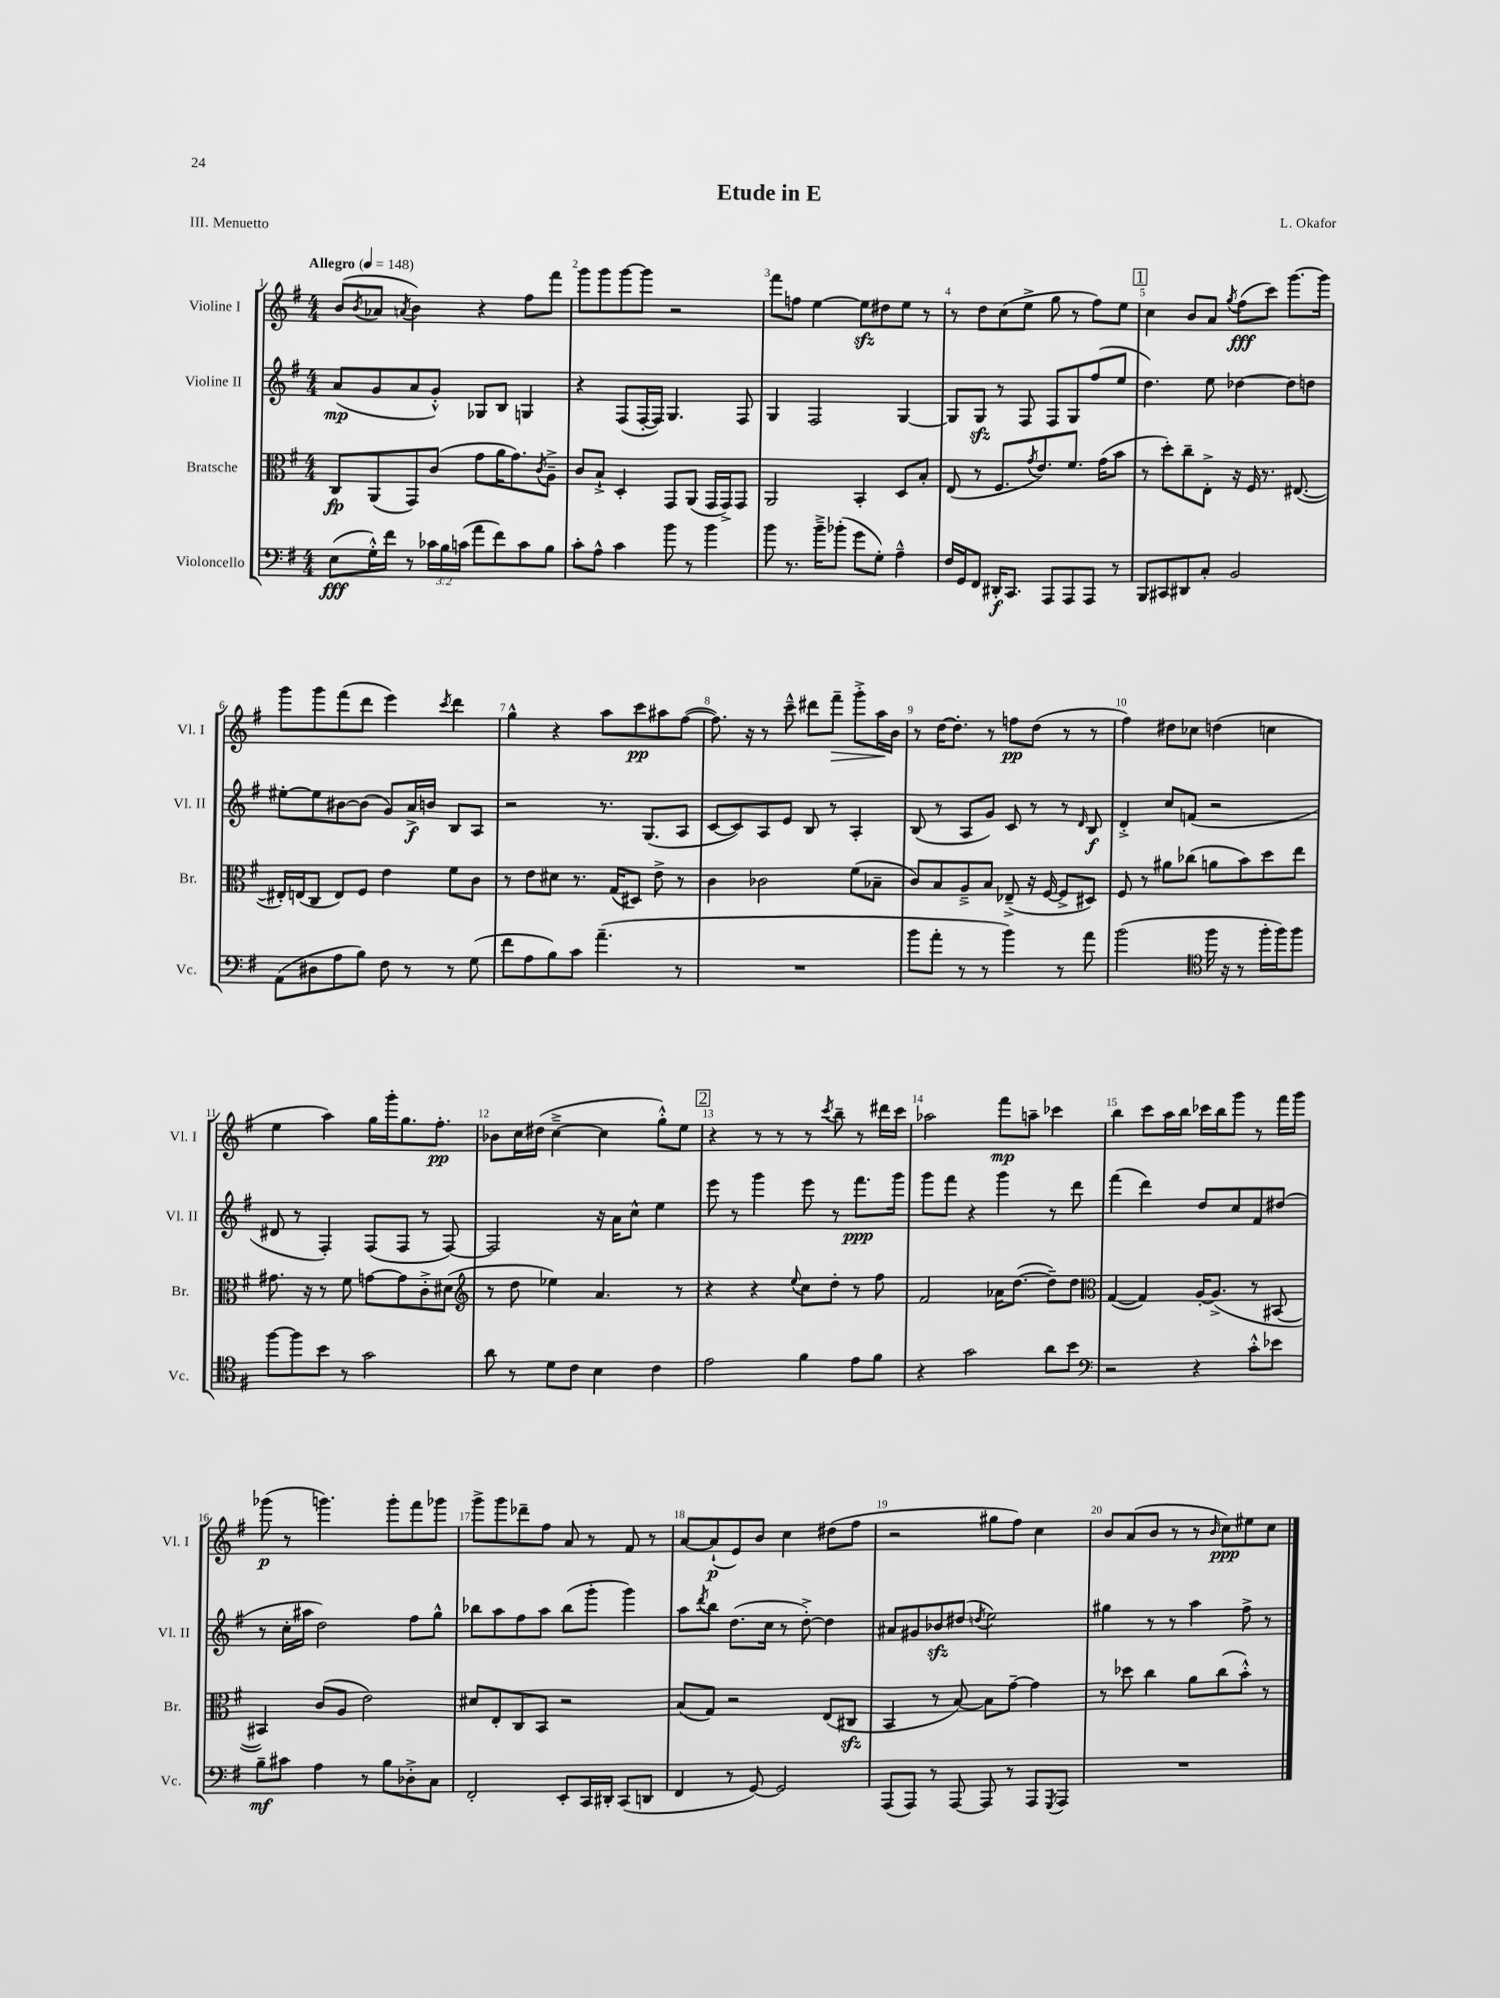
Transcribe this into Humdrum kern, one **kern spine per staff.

**kern	**kern	**kern	**kern
*staff4	*staff3	*staff2	*staff1
*clefF4	*clefC3	*clefG2	*clefG2
*k[f#]	*k[f#]	*k[f#]	*k[f#]
*M4/4	*M4/4	*M4/4	*M4/4
*MM148	*MM148	*MM148	*MM148
(8E	8C	(8a	(8b
.	.	.	8qb
16G'^^)	(8AA	8g	8a-
16f#	.	.	.
.	.	.	8qa
8r	8GG)	8a	4b)
24c-	(8c	8g'^^)	.
24B	.	.	.
(24c	.	.	.
8a	8g	8G-	4r
8f#)	16a	8B	.
.	8.g)	.	.
8c	.	4G	8ff#
.	8qc	.	.
8B	8A~^	.	8fff#
=	=	=	=
8c'	8c	4r	8ggg
8A^^	8B`^	.	8ggg
4c	4D'	(8F#	[8ggg
.	.	[16F#'	8ggg]
.	.	16F#])	.
8b	8GG	4.G	2r
8r	(8AA	.	.
4b	16GG	.	.
.	16GG^)	.	.
.	8GG	8F#	.
=	=	=	=
8b	2AA	4G	8fff#
8.r	.	.	8ff
.	.	2F#	[4ee
16b~^	.	.	.
(8b-'	.	.	.
8g	4BB'	.	8ee]
8G')	.	.	8dd#
4A~^^	8D	[4G	8ee
.	8B'	.	8r
=	=	=	=
16F#	(8E	8G]	8r
16GG	.	.	.
8FF#	8r	8G	8dd
16DD#'	8.F#	8r	(8cc
8.CC	.	.	.
.	.	8F#	8ee^
.	8qg	.	.
.	8.e)	.	.
8AAA	.	8F#	8gg
8AAA	8.f#	8G	8r
8AAA	.	(8ff#	8ff#)
.	(16g	.	.
8r	8b	8ee	8ee
=	=	=	=
8BBB	8r	4.dd)	4cc
8CC#	8dd')	.	.
8DD#	8cc~	.	8b
8C'	8E'^	8ee	8a
.	.	.	8qgg
2BB	16r	[4dd-	(8ff#
.	16F#	.	.
.	8.r	.	8ccc)
.	.	8dd-]	[8.ggg
.	([8.E#	.	.
.	.	8dd	.
.	.	.	16ggg]
=	=	=	=
(8AA	16E#'])	[8ee#'	8ggg
.	(16E	.	.
8D#	8C	8ee#]	8ggg
8A	8E)	[8b#	(8fff#
8B)	8F#	(8b#]	8ddd
8F#	4e	8g)	4eee)
8r	.	16a^	.
.	.	16b	.
.	.	.	8qccc
8r	8f#	8B	4ddd
(8G	8c	8A	.
=	=	=	=
8f#	8r	2r	4gg^^
8A	8e	.	.
8B)	8d#	.	4r
8c	8.r	.	.
(4.a~	.	8.r	8aa
.	(16G	.	.
.	8D#)	.	8ccc
.	.	(8.G	.
.	8e^	.	8aa#
8r	8r	8A	([8ff#
=	=	=	=
1r	4c	[8c	8.ff#])
.	.	8c])	.
.	.	.	16r
.	2c-	8A	8r
.	.	8e	8ccc~^^
.	.	8B	8ddd#
.	.	8r	8fff#~
.	(8f#	4A'	8ggg'^
.	8B-~	.	16aa
.	.	.	16b
=	=	=	=
8b	8c)	(8B	8r
8a'	8B	8r	[16dd
.	.	.	8.dd']
8r	8A~^	8A	.
8r	8B	8g)	8r
4b)	(8E-~^	8c	8ff
.	16r	8r	(8dd
.	[16F#	.	.
8r	8F#^]	8r	8r
.	.	16qqd	.
8a	8D#)	8B	8r
=	=	=	=
(2b	8F#	4d'^	4ff#)
.	8r	.	.
.	8a#	8cc	8dd#
.	(8cc-	(8f	8cc-
*clefC4	*	*	*
16ff#	8a	2r	(4dd
16r	.	.	.
8r	8b)	.	.
16ff#'	8dd	.	4cc
16ff#)	.	.	.
8ff#	8ee	.	.
=	=	=	=
[8ff#	8.g#	8d#	4ee
8ff#]	.	8r	.
.	16r	.	.
8b	8r	4F#')	4aa)
8r	8f#	.	.
2g	[8g	(8F#	16gg
.	.	.	16ggg'
.	8g]	8F#	8.gg
.	8c'^	8r	.
.	.	.	8.ff#'
.	(8d#	[8F#)	.
=	=	=	=
*	*clefG2	*	*
8a	8r	2F#]	8b-
8r	8dd	.	16cc
.	.	.	(16dd#
8d	4ee-)	.	[4cc~^
8c	.	.	.
4B	4.a	16r	4cc]
.	.	16a	.
.	.	8cc^^	.
4c	.	4ee	8gg'^^)
.	8r	.	8ee
=	=	=	=
2e	4r	8eee	4r
.	.	8r	.
.	4r	4ggg	8r
.	.	.	8r
.	8qqee	.	.
4f#	8cc	8eee	8r
.	.	.	8qccc
.	8dd'	8r	8bb~
8e	8r	8.fff#	8r
8f#	8ff#	.	16ddd#
.	.	16ggg	16ccc
=	=	=	=
4r	2f#	8ggg	2aa-
.	.	8fff#	.
2g	.	4r	.
.	16a-	4ggg	8fff#
.	([8.dd	.	.
.	.	.	8aa~
8a	8dd~])	8r	4ccc-
8b	8dd	8ddd	.
=	=	=	=
*clefF4	*clefC3	*	*
2r	([4G	(4fff#	4bb
.	4G])	4ddd)	8ccc
.	.	.	16aa
.	.	.	16bb
4r	[16A'	8dd	16ccc-
.	(8.A^]	.	16bb
.	.	8cc	8ggg
8c'^^	8r	8f#	8r
8e-	[8BB#	(8dd#	16fff#
.	.	.	16ggg
=	=	=	=
8B~	4BB#])	8r	(8ggg-
8c#	.	16cc'	8r
.	.	16aa#	.
4A	(8c	2dd)	4.ggg)
.	8A	.	.
8r	2e)	.	.
8B	.	.	8ggg'
8D-'^	.	8ff#	8fff#
8C	.	8gg^^	8ggg-
=	=	=	=
2FF#'	8d#	8bb-	8ggg^
.	8E'	8aa	8ggg
.	8C	8ff#	8ddd-~
.	8BB	8aa	8ff#
8EE'	2r	(8bb-	8a
16CC	.	8ggg'	8r
16DD#'	.	.	.
(8CC	.	4ggg)	8f#
8DD	.	.	8r
=	=	=	=
4FF#	(8B	8aa	[8a
.	.	8qddd	.
.	8G)	8bb	(8a`]
8r	2r	(8.dd	8e)
[8GG)	.	.	8b
.	.	16cc	.
2GG]	.	8r	4cc
.	.	[8dd'^)	.
.	(8E	4dd]	(8dd#
.	8C#	.	8ff#
=	=	=	=
(8AAA	4BB	8a#	2r
8AAA)	.	8g#	.
8r	8r	8b-	.
[8AAA	[8B)	(8dd#	.
.	.	8qdd	.
8AAA]	8B]	2ee)	8gg#
8r	[8g~	.	8ff#)
8AAA	4g]	.	4cc
8qGGG	.	.	.
8AAA	.	.	.
=	=	=	=
1r	8r	4gg#	8b
.	8dd-	.	(8a
.	4cc	8r	8b
.	.	8r	8r
.	8a	4aa	8r
.	.	.	16qqb
.	(8cc	.	8cc)
.	8b'^^)	8ff#^	8ee#
.	8r	8r	8cc
==	==	==	==
*-	*-	*-	*-
